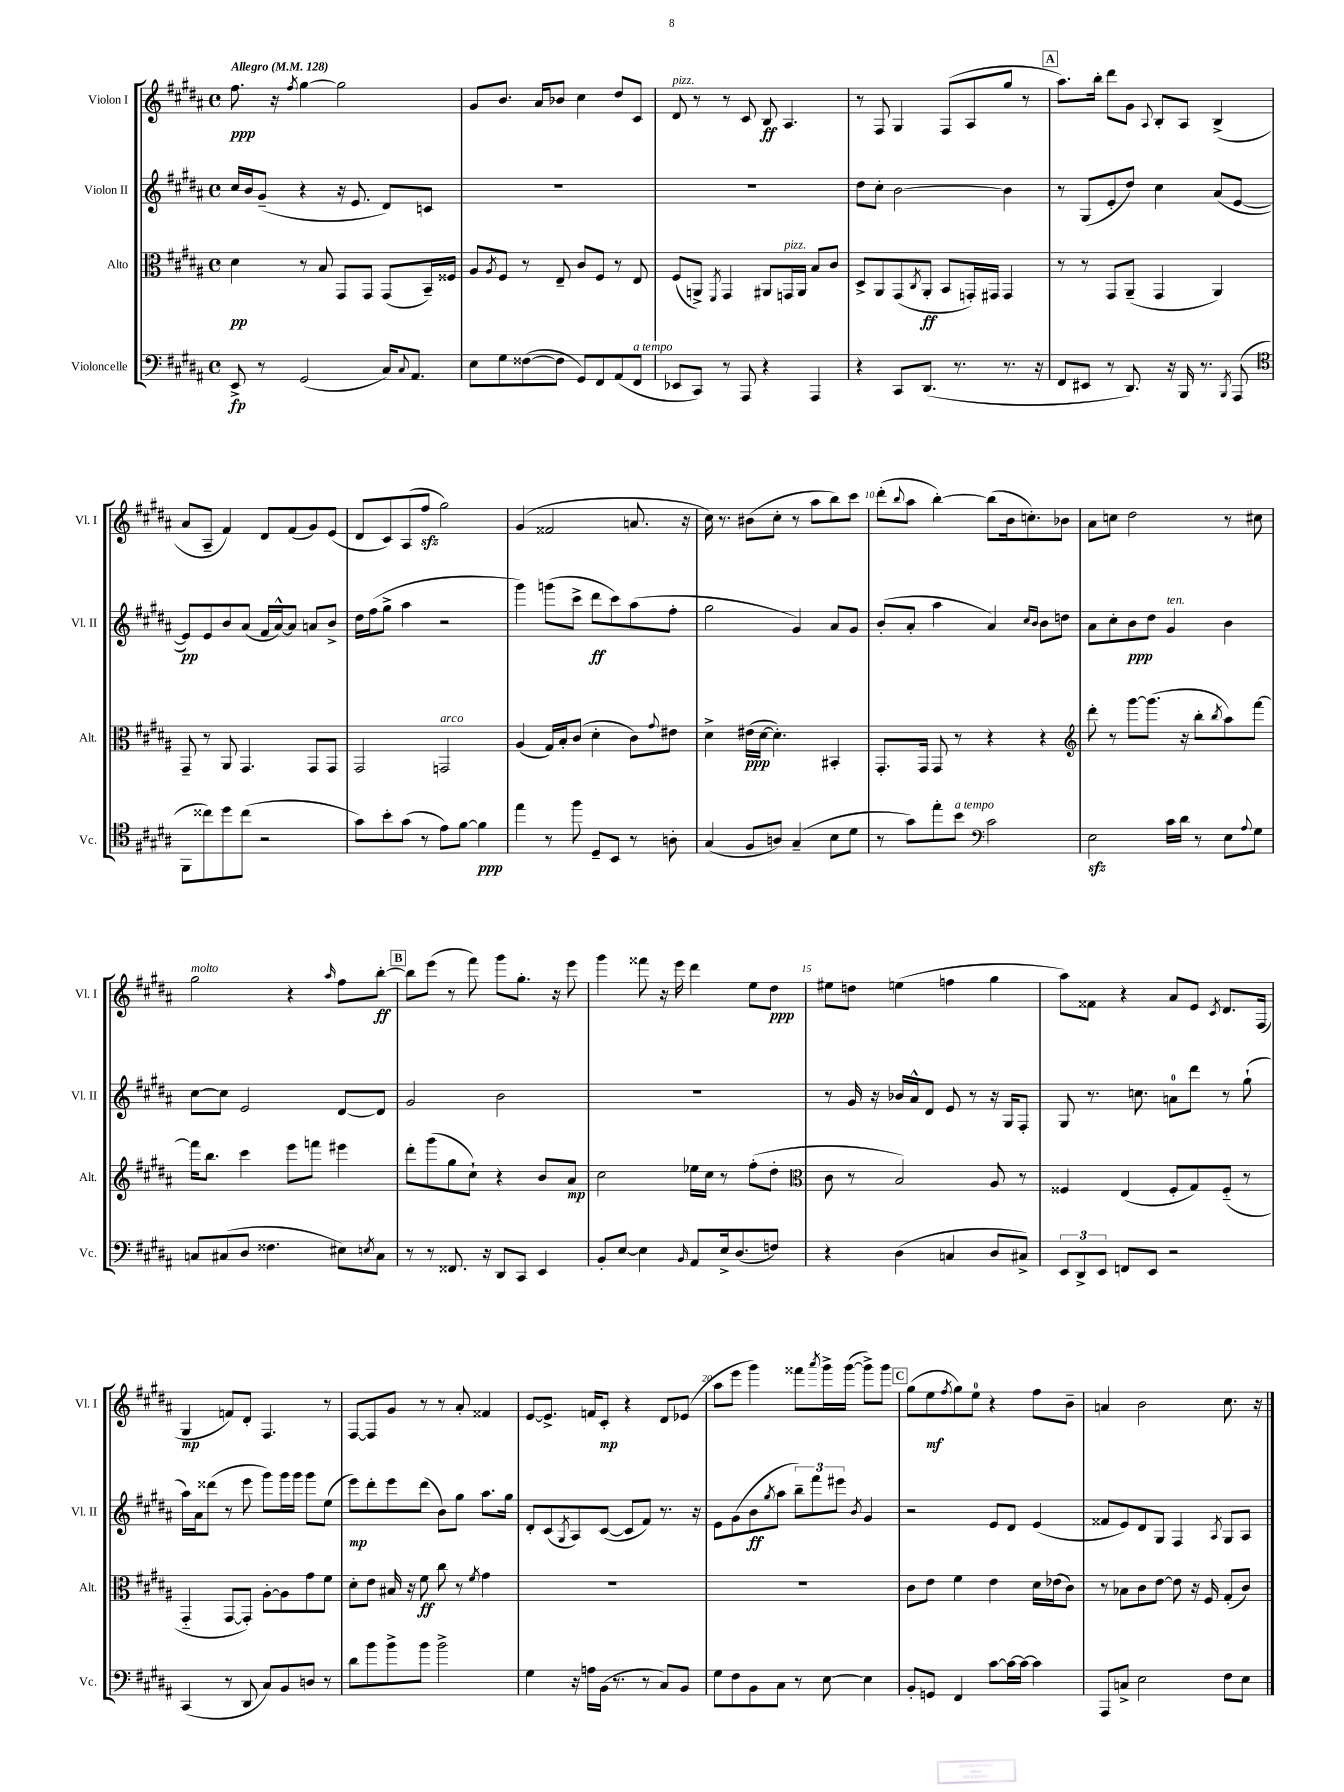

**kern	**kern	**kern	**kern
*staff4	*staff3	*staff2	*staff1
*clefF4	*clefC3	*clefG2	*clefG2
*k[f#c#g#d#a#]	*k[f#c#g#d#a#]	*k[f#c#g#d#a#]	*k[f#c#g#d#a#]
*M4/4	*M4/4	*M4/4	*M4/4
*met(c)	*met(c)	*met(c)	*met(c)
*MM128	*MM128	*MM128	*MM128
8EE^	4d#	16cc#	8.ff#
.	.	16b	.
8r	.	(8g#~	.
.	.	.	16r
.	.	.	8qff#
(2GG#	8r	4r	[4gg#
.	8B	.	.
.	8GG#	16r	2gg#]
.	.	8.e	.
.	8GG#	.	.
16C#)	(8GG#	8d#)	.
8qqC#	.	.	.
8.AA#	.	.	.
.	16BB~)	8c	.
.	16F##	.	.
=	=	=	=
8E	8A#	1r	8g#
.	8qA#	.	.
8G#	8F#	.	8.b
([8F##	8r	.	.
.	.	.	16a#
8F##]	8E~	.	8b-
8GG#)	8c#	.	4cc#
8FF#	8F#	.	.
(8AA#	8r	.	8dd#
8FF#	8E	.	8c#
=	=	=	=
8EE-	(8F#	1r	8d#
8CC#)	8AA^)	.	8r
.	8qFF#	.	.
8r	4GG#	.	8r
8AAA#	.	.	8c#
4r	8AA#	.	8B
.	16GG	.	4.A#
.	16AA#	.	.
4AAA#	8B	.	.
.	8c#	.	.
=	=	=	=
4r	8D#^	8dd#	8r
.	8AA#	8cc#'	8F#
8CC#	(8GG#	[2b	4G#
.	8qC#	.	.
(8.DD#	8AA#'	.	.
.	8BB	.	(8F#
8.r	.	.	.
.	16GG')	.	8A#
.	16GG#	.	.
8.r	4GG#	4b]	8gg#
.	.	.	8r
16r	.	.	.
=	=	=	=
8FF#	8r	8r	8.aa#)
8EE#	8r	(8G#	.
.	.	.	16bb'
8r	8GG#	8e'	8ddd#
8.DD#)	(8AA#~	8dd#)	8g#
.	.	.	8qqA#
.	4GG#	4cc#	8B'
16r	.	.	.
16BBB	.	.	8A#
8.r	.	.	.
.	4AA#)	(8a#	(4B^
8qBBB	.	.	.
(8AAA#	.	[8e	.
=	=	=	=
*clefC4	*	*	*
8FF#	8GG#~	8e])	8a#
8cc##)	8r	8e	8A#~
8dd#	8AA#	8b	4f#)
(8cc##	4.GG#	(8a#	.
2r	.	16f#	8d#
.	.	[16a#^^)	.
.	.	8a#]	(8f#
.	8GG#	8a	8g#)
.	8GG#	8b^	(8e
=	=	=	=
8g#)	2GG#	16dd#	8d#
.	.	(16ff#	.
8b'	.	8gg#^	8c#)
(8g#	.	4aa#	(8A#
8r	.	.	8ff#
8e)	2GG	2r	2gg#)
[8f#	.	.	.
4f#]	.	.	.
=	=	=	=
4ee	(4A#	4ggg#)	(4g#
8r	16G#)	(8ggg	2f##
.	16B'	.	.
8ff#	(8c#	8ccc#^	.
8D#~	4d#'	8ddd#	.
8BB	.	8ccc#)	.
8r	8c#)	(8aa#	8.a
.	8qqg#	.	.
8A'	8e#	8ff#'	.
.	.	.	16r
=	=	=	=
(4G#	4d#^	2gg#	16cc#)
.	.	.	8.r
8F#	(16e#	.	(8b#
.	[16d#	.	.
8A)	4.d#'])	.	8cc#'
(4G#~	.	4g#)	8r
.	.	.	8aa#
8B	4BB#'	8a#	8bb)
8d#	.	8g#	8ccc#
=	=	=	=
8r	8.GG#'	(8b'	(8ddd#'
.	.	.	8qqbb
8g#)	.	8a#'	8aa#
.	16GG#	.	.
8ee'	8GG#	4aa#	[4bb')
8b	8r	.	.
*clefF4	*	*	*
2c#	4r	4a#)	(8bb]
.	.	.	16b
.	.	.	8.cc')
.	.	16qqcc#	.
.	.	16qqb	.
.	4r	8b	.
.	.	8dd	8b-
=	=	=	=
*	*clefG2	*	*
2E	8ddd#'	8a#	8a#
.	8r	8cc#'	8cc
.	[8ggg#	8b	2dd#
.	(8.ggg#]	8dd#	.
16c#	.	4g#	.
16d#	16r	.	.
8r	8bb'	.	.
.	8qbb	.	.
8E	8aa#)	4b	8r
8qqA#	.	.	.
8G#	[8fff#	.	8cc#
=	=	=	=
8C	16fff#]	[8cc#	2gg#
.	8.bb	.	.
(8C#	.	8cc#]	.
8D#	4ccc#	2e	.
4.F##	.	.	.
.	8eee	.	4r
.	8fff	.	.
.	.	.	16qqaa#
8E#)	4eee#	[8d#	8ff#
8qE	.	.	.
8C#	.	8d#]	[8bb'
=	=	=	=
8r	8ddd#'	2g#	8bb]
8r	(8ggg#	.	(8eee
8.FF##	8gg#	.	8r
.	8cc#`)	.	8fff#)
16r	.	.	.
8DD#	4r	2b	8ggg#
8CC#	.	.	8.gg#'
4EE	8b	.	.
.	.	.	16r
.	8a#	.	8eee
=	=	=	=
8BB'	2cc#	1r	4ggg#
[8E	.	.	.
4E]	.	.	8fff##
.	.	.	16r
.	.	.	16eee
16qqBB	.	.	.
8AA#	16ee-	.	4ddd#
.	16cc#	.	.
16E^	8r	.	.
(8.D#	.	.	.
.	(8ff#'	.	8ee
8F)	8dd#'	.	8dd#
=	=	=	=
*	*clefC3	*	*
4r	8c#	8r	8ee#
.	8r	16g#	8dd
.	.	16r	.
(4D#	2B)	16b-	(4ee
.	.	16a#^^	.
.	.	8d#	.
4C	.	8e	4ff
.	.	8r	.
8D#	8A#	16r	4gg#
.	.	16G#	.
8C#^)	8r	8F#'	.
=	=	=	=
12EE	4F##	8G#	8aa#)
12DD#^	.	.	.
.	.	8.r	8f##
12EE	.	.	.
8FF	(4E	.	4r
.	.	8.cc	.
8EE	.	.	.
2r	8F##'	8a	8a#
.	8G#)	8ddd#	8e
.	.	.	8qc#
.	(8F##'~	8r	8.d#
.	8r	(8gg#`	.
.	.	.	(16F#
=	=	=	=
(4CC#	4GG#'~	16aa#)	4G#
.	.	16a#	.
.	.	(8ddd##	.
8r	[8GG#	8r	8f)
8DD#	8GG#'])	8eee	8d#'
8C#)	[8A#'	8ggg#)	4.F#
8BB	8A#]	16ggg#	.
.	.	16ggg#	.
8D	8g#	8ggg#	.
8r	8f#	(8ee	8r
=	=	=	=
8d#	8d#'	8eee)	[8F#
8b	8e	8ddd#'	8F#]
8b^	16B#	8eee	8g#
.	16r	.	.
8b	8f#	(8ddd#	8r
2b^	8cc#	8b)	8r
.	8r	8gg#	8a#'
.	8qf#	.	.
.	4g#	8.aa#	4f##
.	.	16gg#	.
=	=	=	=
4G#	1r	8d#'	[8e
.	.	(8c#	8.e^]
.	.	8qG#	.
16r	.	8A#)	.
16A	.	.	16f
(16BB	.	([8c#	8c#'
8.r	.	.	.
.	.	8c#]	4r
8r	.	8f#)	.
8C#)	.	8.r	8d#
8BB	.	.	(8e-
.	.	16r	.
=	=	=	=
8G#	1r	8e	8aa#
8F#	.	(8g#	8eee
8BB	.	8b	4ggg#)
.	.	8qgg#	.
8C#	.	8aa#	.
8r	.	12bb~)	8fff##
.	.	12fff#	.
.	.	.	8qaaa#
[8E	.	.	16ggg#^
.	.	12eee#	.
.	.	.	([16ggg#
.	.	8qb	.
4E]	.	4g#	8ggg#^])
.	.	.	8ggg#
=	=	=	=
8BB'	8c#	2r	(8gg#
8GG	8e	.	8ee
.	.	.	8qff#
4FF#	4f#	.	8gg#)
.	.	.	8ee
[8c#	4e	8e	4r
16c#_	.	8d#	.
16c#_	.	.	.
4c#]	16d#	(4e	8ff#
.	(16e-	.	.
.	8c#)	.	8b~
=	=	=	=
8AAA#	8r	8f##	4a
8C^	8B-	8e)	.
2E	8c#	8d#	2b
.	[8e	8G#	.
.	8e]	4F#	.
.	16r	.	.
.	16F#	.	.
.	.	8qA#	.
8F#	(8G#'	8G#	8.cc#
8E	8c#)	8A#	.
.	.	.	16r
==	==	==	==
*-	*-	*-	*-
